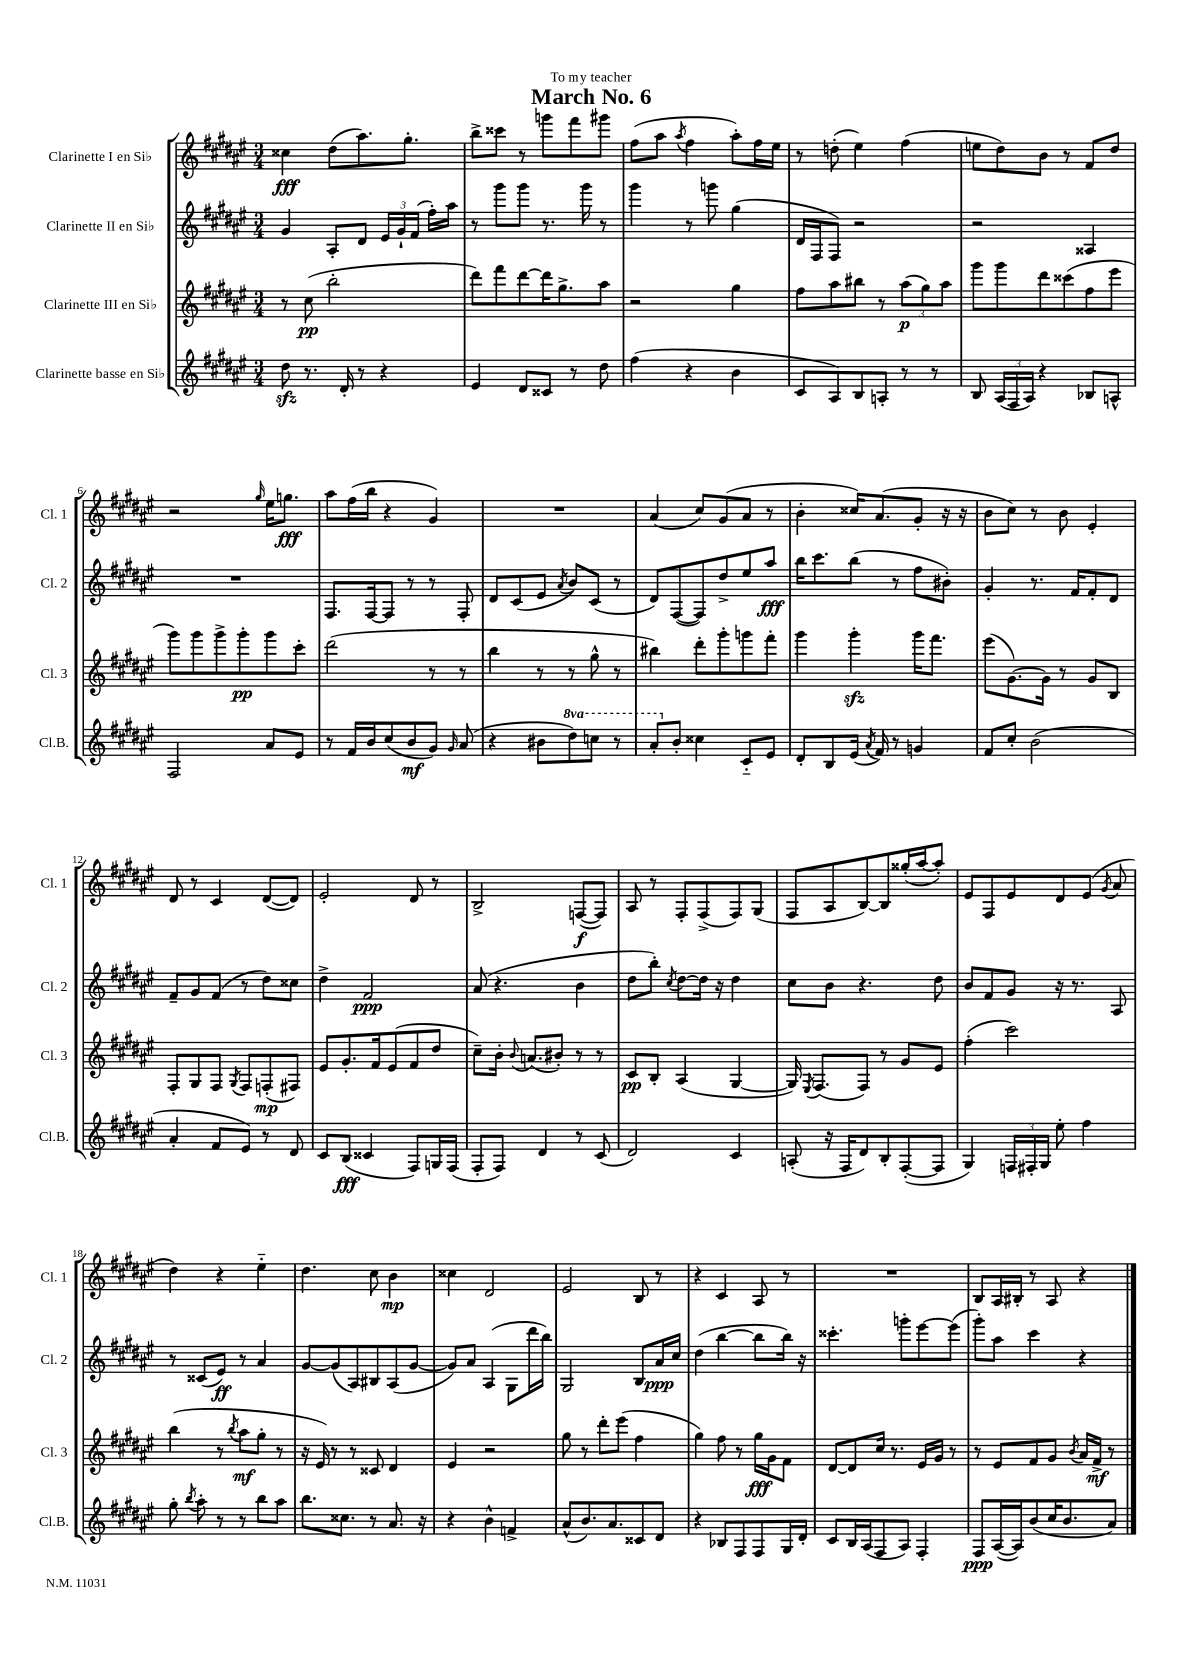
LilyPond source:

\header { title = "March No. 6" dedication = "To my teacher" }
<<
\new StaffGroup <<
\new Staff = "s0" \with { instrumentName = "Clarinette I en Sib" shortInstrumentName = "Cl. 1" } {
    \clef treble \key fis \major \numericTimeSignature \time 3/4
    \autoBeamOff cisis''4\fff dis''8[( ais''8.) gis''8.]-. |
    b''8[-> cisis'''8] r8 g'''8[ fis'''8 gis'''8] |
    fis''8[( ais''8] \acciaccatura { ais''8 } fis''4 ais''8[-.) fis''16 eis''16] |
    r8 d''8-.( eis''4) fis''4( |
    e''8[ dis''8) b'8] r8 fis'8[ dis''8] |
    r2 \grace { gis''16 } eis''16[ g''8.]\fff |
    ais''8[ fis''16( b''16] r4 gis'4) |
    R2. |
    ais'4( cis''8[) gis'8( ais'8] r8 |
    b'4-. cisis''16[) ais'8.( gis'8]-. r16 r16 |
    b'8[ cis''8]) r8 b'8 eis'4-. |
    dis'8 r8 cis'4 dis'8[~( dis'8]) |
    eis'2-. dis'8 r8 |
    b2-> f8[~\f( f8]) |
    ais8 r8 fis8[-. fis8->( fis8) gis8]( |
    fis8[ ais8 b8~) b8 gisis''16-.( ais''16~ ais''8]-.) |
    eis'8[ fis8 eis'8 dis'8 eis'8]( \acciaccatura { gis'8 } ais'8 |
    dis''4) r4 eis''4-_ |
    dis''4. cis''8 b'4\mp |
    cisis''4 dis'2 |
    eis'2 b8 r8 |
    r4 cis'4 ais8 r8 |
    R2. |
    b8[ ais16 bis16]-. r8 ais8 r4 \bar "|." |
}
\new Staff = "s1" \with { instrumentName = "Clarinette II en Sib" shortInstrumentName = "Cl. 2" } {
    \clef treble \key fis \major \numericTimeSignature \time 3/4
    \autoBeamOff gis'4 ais8[-. dis'8] \tuplet 3/2 { eis'16[ gis'16-! fis'16]( } fis''16[-.) ais''16] |
    r8 gis'''8[ gis'''8] r8. gis'''16 r8 |
    gis'''4 r8 g'''8 gis''4( |
    dis'16[ fis16 fis8]) r2 |
    r2 aisis4 |
    R2. |
    fis8.[ fis16~ fis8] r8 r8 fis8-. |
    dis'8[ cis'8( eis'8] \acciaccatura { ais'8 } b'8[) cis'8]( r8 |
    dis'8[) fis8~( fis8) dis''8-> eis''8 ais''8]\fff |
    b''16[ cis'''8. b''8]( r8 fis''8[ bis'8]-.) |
    gis'4-. r8. fis'16[ fis'8-. dis'8] |
    fis'8[-- gis'8 fis'8]( r8 dis''8[) cisis''8] |
    dis''4-> fis'2\ppp |
    ais'8( r4. b'4 |
    dis''8[ b''8]-.) \acciaccatura { cis''8 } dis''8[~ dis''16] r16 dis''4 |
    cis''8[ b'8] r4. dis''8 |
    b'8[ fis'8 gis'8] r16 r8. ais8 |
    r8 cisis'8[( eis'8]\ff) r8 ais'4 |
    gis'8[~ gis'8( ais8) bis8 ais8( gis'8]~ |
    gis'8[) ais'8] ais4( gis8[ dis'''16 b''16]) |
    gis2 b8[ ais'16\ppp cis''16] |
    dis''4( b''4~ b''8[ b''16]) r16 |
    cisis'''4.-. g'''8[-. eis'''8~ eis'''8]( |
    gis'''8[-.) ais''8] cis'''4 r4 \bar "|." |
}
\new Staff = "s2" \with { instrumentName = "Clarinette III en Sib" shortInstrumentName = "Cl. 3" } {
    \clef treble \key fis \major \numericTimeSignature \time 3/4
    \autoBeamOff r8 cis''8\pp( b''2-. |
    dis'''8[) fis'''8 dis'''8~ dis'''16 gis''8.-> ais''8] |
    r2 gis''4 |
    fis''8[ ais''8 bis''8] r8 \tuplet 3/2 { ais''8[\p( gis''8) ais''8] } |
    gis'''8[ gis'''8 dis'''8 cisis'''8( fis''8 eis'''8] |
    gis'''8[) gis'''8 gis'''8-> gis'''8-.\pp gis'''8 cis'''8]-. |
    dis'''2( r8 r8 |
    b''4 r8 r8 gis''8-^ r8 |
    bis''4) dis'''8[-. gis'''8-. g'''8 fis'''8]-. |
    gis'''4 gis'''4-.\sfz gis'''16[ fis'''8.] |
    eis'''8[( gis'8.~) gis'16] r8 gis'8[ b8] |
    fis8[-. gis8 fis8] \acciaccatura { gis8 } fis8[ f8-.\mp( fis8]) |
    eis'8[ gis'8.-. fis'16 eis'8( fis'8 dis''8] |
    cis''8[--) b'16]-. \appoggiatura { b'8 } a'8.[( bis'8]-.) r8 r8 |
    cis'8[\pp b8]-. ais4( gis4~ |
    gis16) \acciaccatura { eis8 } fis8.[( fis8]) r8 gis'8[ eis'8] |
    fis''4-.( cis'''2) |
    b''4( r8 \acciaccatura { b''8 } ais''8[\mf gis''8]-. r8 |
    r16 eis'16) r8 r8 cisis'8 dis'4 |
    eis'4 r2 |
    gis''8 r8 dis'''8[-. eis'''8]( fis''4 |
    gis''4) fis''8 r8 gis''16[\fff gis'16 fis'8] |
    dis'8[~ dis'8 cis''16] r8. eis'16[ gis'16] r8 |
    r8 eis'8[ fis'8 gis'8] \acciaccatura { b'8 } ais'16[ fis'16]->\mf r8 \bar "|." |
}
\new Staff = "s3" \with { instrumentName = "Clarinette basse en Sib" shortInstrumentName = "Cl.B." } {
    \clef treble \key fis \major \numericTimeSignature \time 3/4 \set Staff.ottavationMarkups = #ottavation-simple-ordinals
    \autoBeamOff dis''8\sfz r8. dis'16-. r8 r4 |
    eis'4 dis'8[ cisis'8] r8 dis''8 |
    fis''4( r4 b'4 |
    cis'8[ ais8) b8 a8]-. r8 r8 |
    b8 \tuplet 3/2 { ais16[( fis16 ais16]) } r4 bes8[ a8]-^ |
    fis2 ais'8[ eis'8] |
    r8 fis'16[ b'16 cis''8( b'8\mf gis'8]) \grace { gis'16 } ais'8( |
    r4 bis'8[ \ottava #1 dis'''8) c'''8] r8 |
    ais''8[-. \ottava #0 b'8]-. cisis''4 cis'8[-_ eis'8] |
    dis'8[-. b8 eis'16]( \acciaccatura { ais'8 } fis'16) r8 g'4 |
    fis'8[ cis''8]-. b'2( |
    ais'4-. fis'8[ eis'8]) r8 dis'8 |
    cis'8[ b8]\fff( cisis'4 fis8[) g16 fis16]( |
    fis8[-. fis8]) dis'4 r8 cis'8( |
    dis'2) cis'4 |
    a8-.( r16 fis16[ dis'8) b8-. fis8~-.( fis8] |
    gis4) \tuplet 3/2 { f16[ fis16-. gis16] } eis''8-. fis''4 |
    gis''8-. \acciaccatura { b''8 } ais''8-. r8 r8 b''8[ ais''8] |
    b''8.[ cisis''8.] r8 ais'8. r16 |
    r4 b'4-^ f'4-> |
    ais'8[-^( b'8.) ais'8. cisis'8 dis'8] |
    r4 bes8[ fis8 fis8 gis16 dis'16]-. |
    cis'8[ b16 ais16( fis8 ais8]) fis4-. |
    fis8[\ppp ais16~( ais16) b'8( cis''16 b'8. ais'8]) \bar "|." |
}
>>
>>
